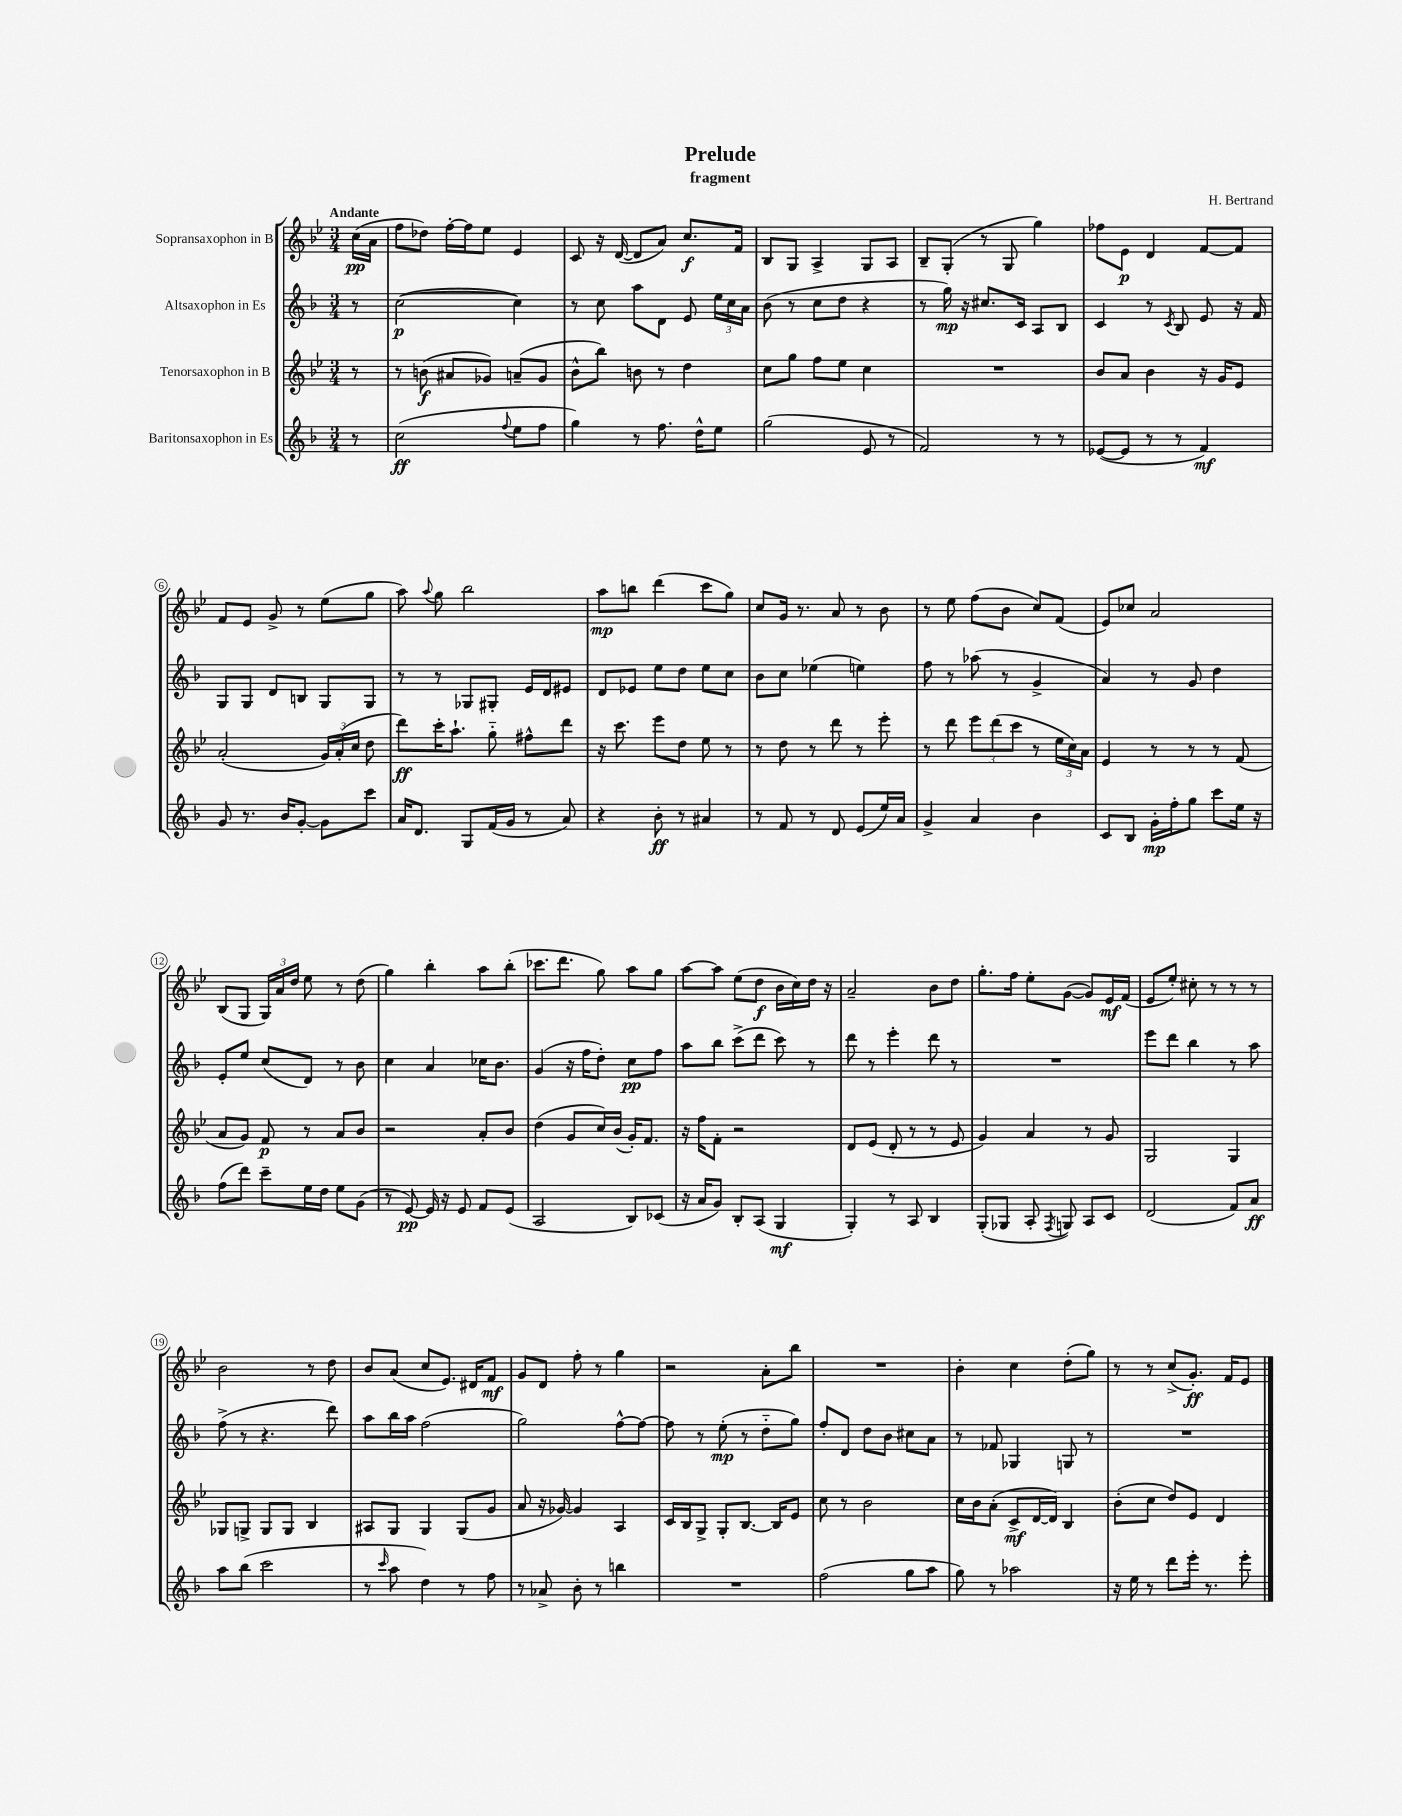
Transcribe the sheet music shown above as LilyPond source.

\header { title = "Prelude" composer = "H. Bertrand" subtitle = "fragment" }
<<
\new StaffGroup <<
\new Staff = "s0" \with { instrumentName = "Sopransaxophon in B" } {
    \clef treble \key bes \major \numericTimeSignature \time 3/4 \partial 8 \tempo "Andante"
    \autoBeamOff c''16[\pp( a'16] |
    f''8[ des''8]) f''16[~-. f''16 ees''8] ees'4 |
    c'8 r16 d'16~( d'8[ a'8]) c''8.[\f f'16] |
    bes8[ g8] a4-> g8[ a8] |
    bes8[-- g8]-.( r8 g8 g''4) |
    fes''8[ ees'8]\p d'4 f'8[~ f'8] |
    f'8[ ees'8] g'8-> r8 ees''8[( g''8] |
    a''8) \appoggiatura { a''8 } g''8 bes''2 |
    a''8[\mp b''8] d'''4( c'''8[ g''8]) |
    c''8[ g'16] r8. a'8 r8 bes'8 |
    r8 ees''8 f''8[( bes'8] c''8[) f'8]( |
    ees'8[) ces''8] a'2 |
    bes8[( g8] \tuplet 3/2 { g16[) a'16 d''16] } ees''8 r8 d''8( |
    g''4) bes''4-. a''8[ bes''8]-.( |
    ces'''8.[ d'''8.] g''8) a''8[ g''8] |
    a''8[~ a''8] ees''8[( d''8]\f bes'16[ c''16) d''16] r16 |
    a'2-- bes'8[ d''8] |
    g''8.[-. f''16] ees''8[-. g'8]~( g'8[) ees'16\mf f'16]( |
    ees'8[ ees''8]-.) cis''8-. r8 r8 r8 |
    bes'2 r8 d''8 |
    bes'8[ a'8]( c''8[ ees'8.]) dis'16[ f'8]\mf |
    g'8[ d'8] f''8-. r8 g''4 |
    r2 a'8[-. bes''8] |
    R2. |
    bes'4-. c''4 d''8[-.( g''8]) |
    r8 r8 c''8[->( g'8.]-.\ff) f'16[ ees'8] \bar "|." |
}
\new Staff = "s1" \with { instrumentName = "Altsaxophon in Es" } {
    \clef treble \key f \major \numericTimeSignature \time 3/4 \partial 8
    \autoBeamOff r8 |
    c''2~\p( c''4) |
    r8 c''8 a''8[ d'8] e'8 \tuplet 3/2 { e''16[ c''16 a'16] } |
    bes'8( r8 c''8[ d''8] r4 |
    r8 g''16\mp) r16 cis''8.[ c'16] a8[ bes8] |
    c'4 r8 \acciaccatura { c'8 } bes8 e'8 r16 f'16 |
    g8[ g8] d'8[ b8] g8[ g8] |
    r8 r8 ges8[ gis8]-. e'16[ d'16 eis'8] |
    d'8[ ees'8] e''8[ d''8] e''8[ c''8] |
    bes'8[ c''8] ees''4( e''4) |
    f''8 r8 aes''8( r8 g'4-> |
    a'4) r8 g'8 d''4 |
    e'8[-. e''8] c''8[( d'8]) r8 bes'8 |
    c''4 a'4 ces''16[ bes'8.] |
    g'4( r16 f''16[ d''8]-.) c''8[\pp f''8] |
    a''8[ bes''8] c'''8[->( d'''8] c'''8) r8 |
    d'''8 r8 e'''4-. d'''8 r8 |
    R2. |
    e'''8[ d'''8] bes''4 r8 a''8 |
    f''8->( r8 r4. d'''8) |
    a''8[ bes''16 a''16] f''2( |
    g''2) f''8[~-^ f''8]~ |
    f''8 r8 e''8-.\mp( r8 d''8[-_ g''8]) |
    f''8[-. d'8] d''8[ bes'8] cis''8[ a'8] |
    r8 fes'8 ges4 g8 r8 |
    R2. \bar "|." |
}
\new Staff = "s2" \with { instrumentName = "Tenorsaxophon in B" } {
    \clef treble \key bes \major \numericTimeSignature \time 3/4 \partial 8
    \autoBeamOff r8 |
    r8 b'8\f( ais'8[ ges'8]) a'8[--( ges'8] |
    bes'8[-^ bes''8]) b'8 r8 d''4 |
    c''8[ g''8] f''8[ ees''8] c''4 |
    R2. |
    bes'8[ a'8] bes'4 r16 g'16[ ees'8] |
    a'2-.( \tuplet 3/2 { g'16[) a'16-.( c''16] } d''8 |
    d'''8[\ff) c'''16-. a''8.]-! g''8-_ fis''8[-^ d'''8] |
    r16 c'''8. ees'''8[ d''8] ees''8 r8 |
    r8 d''8 r8 d'''8 r8 ees'''8-. |
    r8 d'''8 \tuplet 3/2 { ees'''8[ d'''8( c'''8] } r8 \tuplet 3/2 { ees''16[ c''16) a'16] } |
    ees'4 r8 r8 r8 f'8( |
    a'8[ g'8]) f'8\p r8 a'8[ bes'8] |
    r2 a'8[-. bes'8] |
    d''4( g'8[ c''16) bes'16]( g'16[-.) f'8.] |
    r16 f''16[ f'8]-. r2 |
    d'8[ ees'8]( d'8-. r8 r8 ees'8 |
    g'4) a'4 r8 g'8 |
    g2 g4 |
    ges8[ g8]-> g8[ g8] bes4 |
    ais8[ g8] g4 g8[( g'8] |
    a'8 r16 ges'16~) ges'4 a4 |
    c'16[ bes16 g8]-> g8[-. bes8.]~ bes16[ ees'8] |
    c''8 r8 bes'2 |
    c''16[ bes'16 a'8]-.( c'8[->\mf d'16~ d'16]) bes4 |
    bes'8[-.( c''8] d''8[) ees'8] d'4 \bar "|." |
}
\new Staff = "s3" \with { instrumentName = "Baritonsaxophon in Es" } {
    \clef treble \key f \major \numericTimeSignature \time 3/4 \partial 8
    \autoBeamOff r8 |
    c''2\ff( \appoggiatura { f''8 } e''8[ f''8] |
    g''4) r8 f''8. d''16[-^ e''8] |
    g''2( e'8 r8 |
    f'2) r8 r8 |
    ees'8[~( ees'8] r8 r8 f'4\mf) |
    g'8 r8. bes'16[ g'8]~-. g'8[ c'''8] |
    a'16[ d'8.] g8[ f'16( g'16] r8 a'8) |
    r4 bes'8-.\ff r8 ais'4 |
    r8 f'8 r8 d'8 e'8[( e''16) a'16] |
    g'4-> a'4 bes'4 |
    c'8[ bes8] g'16[-.\mp f''16-. g''8] c'''8[ e''16] r16 |
    f''8[( d'''8]) c'''8[-- e''16 d''16] e''8[ g'8]( |
    r8 e'8~\pp) e'16 r16 e'8 f'8[ e'8]( |
    a2 bes8[) ces'8]( |
    r16 a'16[ g'8]) bes8[-. a8]( g4\mf |
    g4-.) r8 a8 bes4 |
    g8[-.( ges8] a8-. \acciaccatura { f8 } g8) a8[ c'8] |
    d'2( f'8[) a'8]\ff |
    a''8[ bes''8]( c'''2 |
    r8 \grace { c'''16 } a''8 d''4) r8 f''8 |
    r8 aes'8-> bes'8-. r8 b''4 |
    R2. |
    f''2( g''8[ a''8] |
    g''8) r8 aes''2 |
    r16 e''16 r8 d'''8[ e'''16]-. r8. e'''8-. \bar "|." |
}
>>
>>
\layout { \context { \Score \override BarNumber.stencil = #(make-stencil-circler 0.1 0.3 ly:text-interface::print) } }
